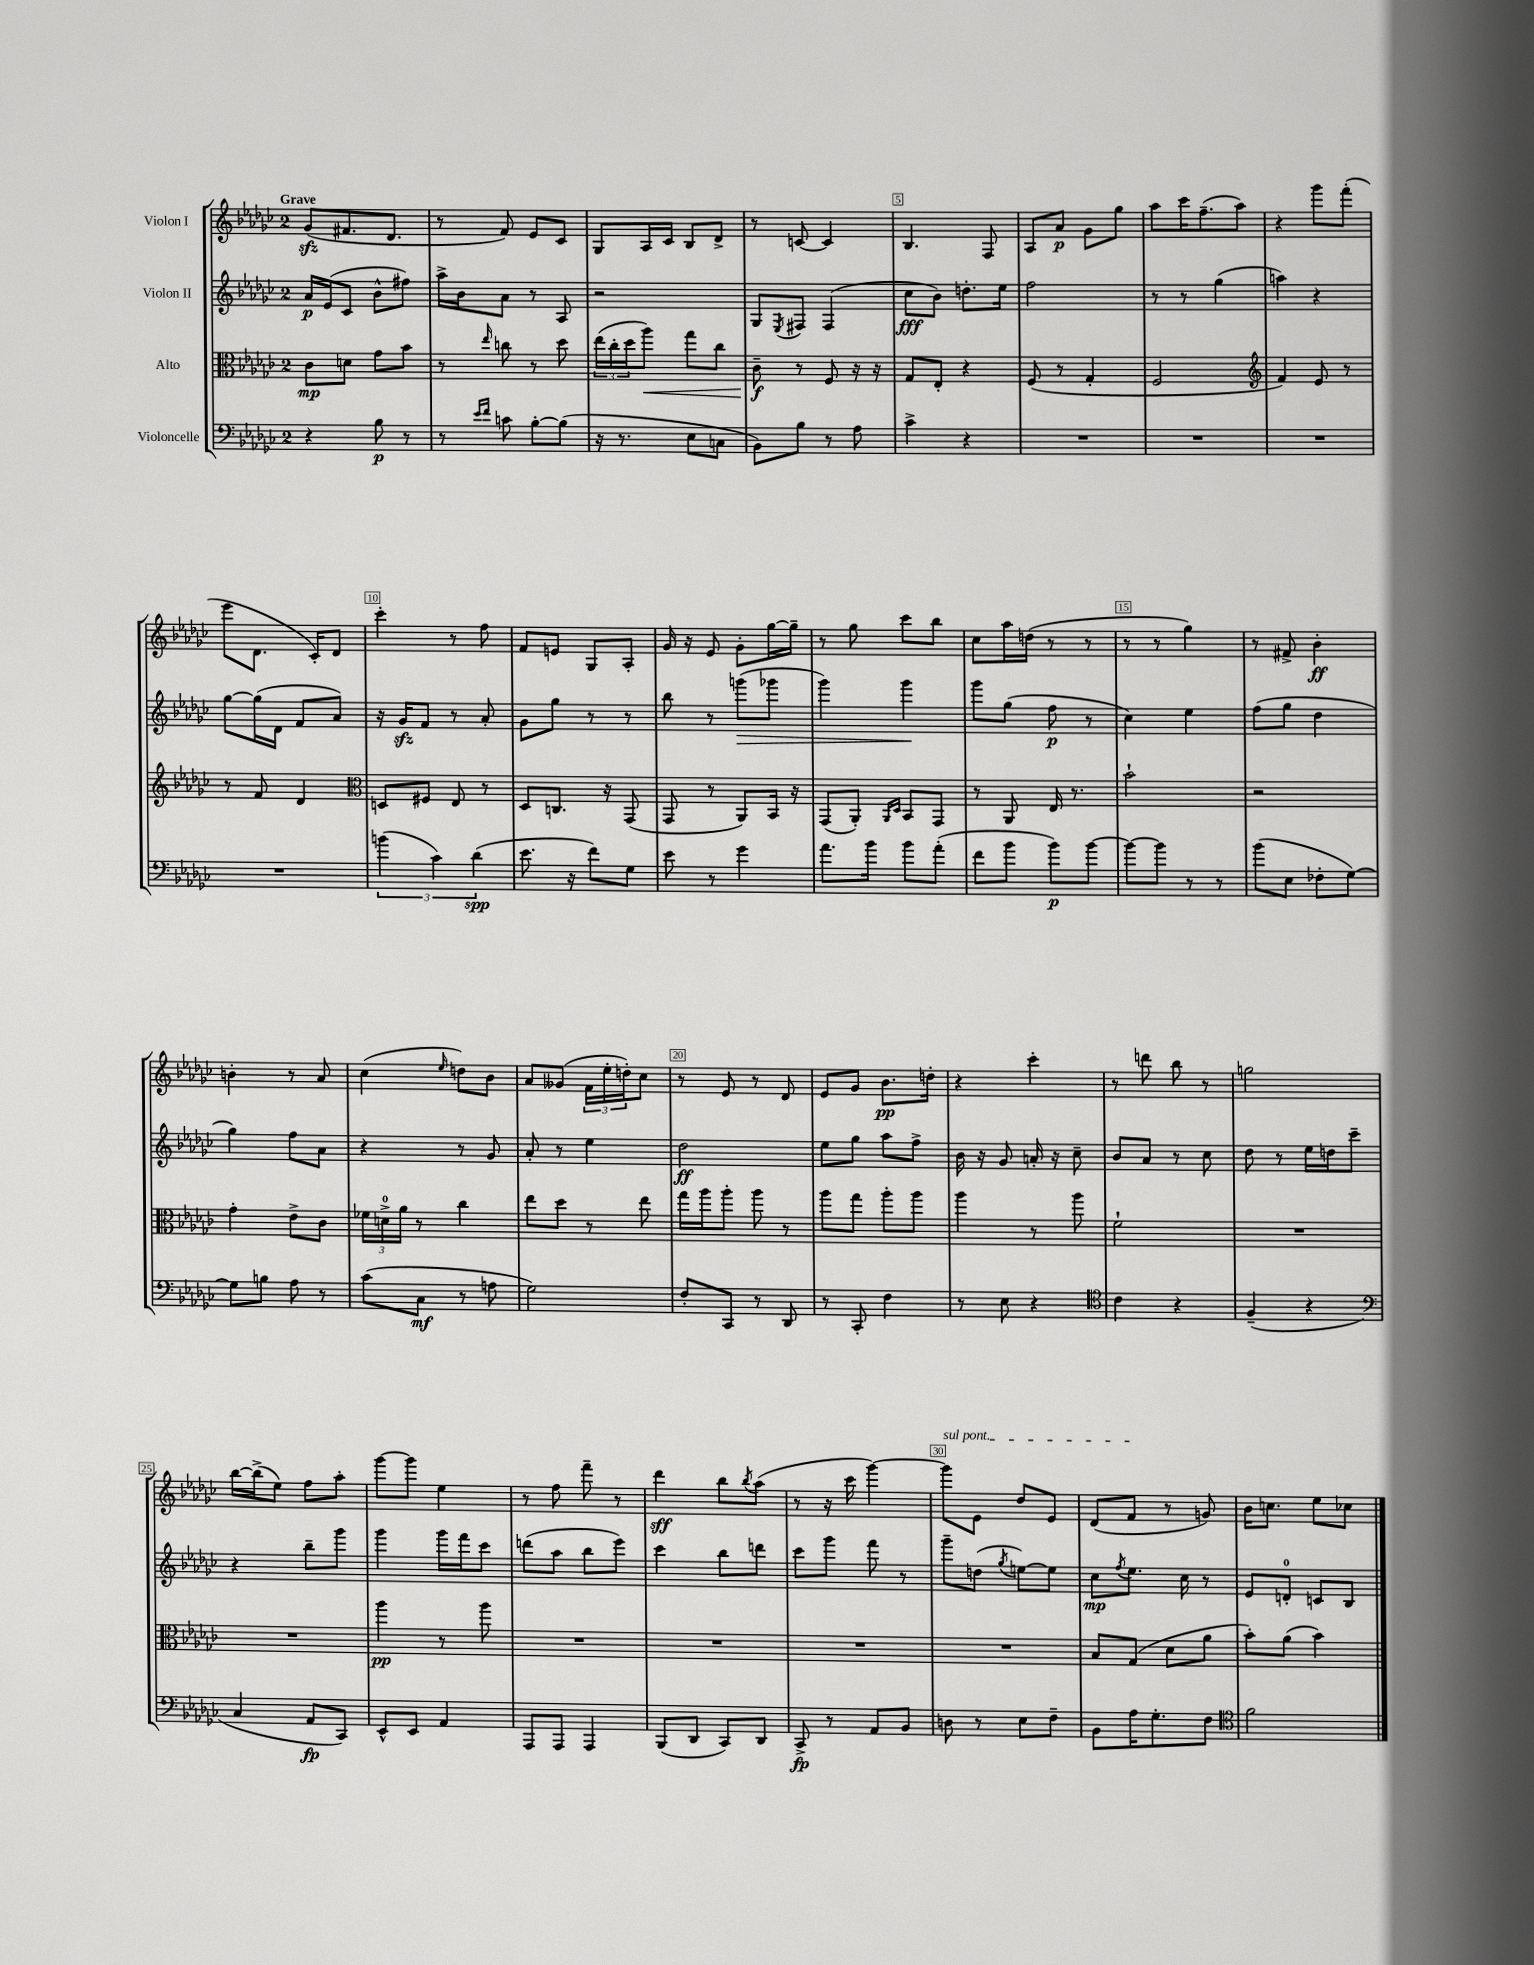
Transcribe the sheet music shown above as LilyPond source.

<<
\new StaffGroup <<
\new Staff = "s0" \with { instrumentName = "Violon I" } {
    \clef treble \key ges \major \once \override Staff.TimeSignature.style = #'single-digit \time 2/4 \tempo "Grave"
    ges'8\sfz( fis'8. des'8. |
    r8 f'8) ees'8 ces'8 |
    ges8 aes16 ces'16 bes8 des'8-> |
    r8 c'8~ c'4 |
    bes4. f8 |
    aes8 aes'8\p ges'8 ges''8 |
    aes''8 ces'''16 f''8.--( aes''8) |
    r4 ges'''8 f'''8-.( |
    ees'''8 des'8. ces'16-.) des'8 |
    ces'''4-. r8 f''8 |
    f'8 e'8 ges8 aes8-. |
    ges'16 r16 ees'8 ges'8-. ges''16~ ges''16-- |
    r8 ges''8 ces'''8 bes''8 |
    ces''8 aes''16 d''16( r8 r8 |
    r8 r8 ges''4) |
    r8 fis'8-> bes'4-.\ff |
    b'4-. r8 aes'8 |
    ces''4( \grace { ees''16 } d''8) bes'8 |
    aes'8 geses'8( \tuplet 3/2 { f'16 ees''16-. d''16-.) } ces''8 |
    r8 ees'8 r8 des'8 |
    ees'8 ges'8 bes'8.\pp d''16-. |
    r4 ces'''4-. |
    r8 d'''8 bes''8 r8 |
    g''2 |
    bes''16~ bes''16->( ees''8) f''8 aes''8-. |
    ges'''8~ ges'''8 ees''4 |
    r8 f''8 f'''8-- r8 |
    des'''4\sff bes''8 \acciaccatura { bes''8 } aes''8( |
    r8 r16 ces'''16 ges'''4~) |
    \once \override TextSpanner.bound-details.left.text = \markup { \italic "sul pont." } ges'''8\startTextSpan ees'8 des''8 ees'8 |
    des'8( f'8\stopTextSpan r8 g'8) |
    bes'16 c''8. ees''8 ces''8 \bar "|." |
}
\new Staff = "s1" \with { instrumentName = "Violon II" } {
    \clef treble \key ges \major \once \override Staff.TimeSignature.style = #'single-digit \time 2/4
    aes'16\p ees'16( ces'8 bes'8-^ fis''8) |
    aes''16-> bes'16 aes'8 r8 aes8 |
    r2 |
    ges8 \acciaccatura { ees8 } fis8 fis4( |
    ces''8\fff bes'8) d''8.-. ees''16 |
    f''2 |
    r8 r8 ges''4( |
    a''4) r4 |
    ges''8~ ges''16( des'16 f'8 aes'8) |
    r16 ges'16\sfz f'8 r8 aes'8-. |
    ges'8 ges''8 r8 r8 |
    bes''8 r8 g'''8\>( ges'''8 |
    ges'''4) ges'''4\! |
    ges'''8 ges''8( f''8\p r8 |
    ces''4) ees''4 |
    f''8( ges''8 des''4 |
    ges''4) f''8 aes'8 |
    r4 r8 ges'8 |
    aes'8-. r8 ees''4 |
    des''2\ff |
    ees''8 ges''8 aes''8 f''8-> |
    bes'16 r16 ges'8 a'16-. r16 ces''8-- |
    bes'8 aes'8 r8 ces''8 |
    des''8 r8 ees''16 d''16 ces'''8-- |
    r4 bes''8-- ges'''8 |
    ges'''4 ges'''16 f'''16 ces'''8 |
    d'''8( aes''8 bes''8 ees'''8) |
    ces'''4 bes''8 d'''8 |
    ces'''8 ges'''8 f'''8 r8 |
    ges'''8-- d''8( \acciaccatura { ges''8 } e''8~) e''8 |
    ces''8\mp \acciaccatura { f''8 } ees''8. ces''16 r8 |
    ees'8 d'8-0-. c'8 bes8 \bar "|." |
}
\new Staff = "s2" \with { instrumentName = "Alto" } {
    \clef alto \key ges \major \once \override Staff.TimeSignature.style = #'single-digit \time 2/4
    ces'8\mp d'8 ges'8 bes'8 |
    r8 \grace { ees''16 } c''8 r8 des''8 |
    \tuplet 3/2 { ees''16( ces''16-. des''16 } aes''8\<) ges''8 ces''8 |
    ces'8--\f\! r8 f8 r16 r16 |
    ges8 ees8-. r4 |
    f8( r8 ges4-. |
    f2 |
    \clef treble f'4) ees'8 r8 |
    r8 f'8 des'4 |
    \clef alto d8 fis8 ees8 r8 |
    des8 c8. r16 ges,8( |
    ges,8 r8 aes,8) bes,16 r16 |
    ges,8( aes,8-.) \grace { aes,16 des16 } bes,8 ges,8 |
    r8 aes,8 ees16 r8. |
    bes'2-! |
    r2 |
    ges'4-. ees'8-> ces'8 |
    \tuplet 3/2 { fes'16 d'16-0-> aes'16 } r8 ces''4 |
    ees''8 des''8 r8 ees''8 |
    ges''16 aes''16 aes''8-. aes''8 r8 |
    aes''8 ges''8 aes''8-. aes''8 |
    aes''4 r8 aes''8 |
    f'2-! |
    R2 |
    R2 |
    aes''4\pp r8 aes''8 |
    R2 |
    R2 |
    R2 |
    R2 |
    bes8 ges8( des'8 aes'8 |
    bes'8-.) aes'8( bes'4) \bar "|." |
}
\new Staff = "s3" \with { instrumentName = "Violoncelle" } {
    \clef bass \key ges \major \once \override Staff.TimeSignature.style = #'single-digit \time 2/4
    r4 bes8\p r8 |
    r8 \grace { ees'16 f'16 } c'8 bes8~-. bes8( |
    r16 r8. ees8 c8 |
    bes,8) bes8 r8 aes8 |
    ces'4-> r4 |
    R2 |
    R2 |
    R2 |
    R2 |
    \tuplet 3/2 { b'4( ces'4) des'4\spp( } |
    ees'8. r16 f'8) ges8 |
    ees'8 r8 ges'4 |
    aes'8. bes'16 bes'8 aes'8-.( |
    f'8 bes'8 bes'8\p) bes'8~ |
    bes'8~ bes'8 r8 r8 |
    bes'8( ees8 fes8-. ges8~) |
    ges8 b8 aes8 r8 |
    ces'8( ces8\mf r8 a8 |
    ges2) |
    f8-. ces,8 r8 des,8 |
    r8 ces,8-. f4 |
    r8 ees8 r4 |
    \clef tenor ces'4 r4 |
    f4--( r4 |
    \clef bass ces4 aes,8\fp ces,8) |
    ees,8-^ ees,8 aes,4 |
    aes,,8 aes,,8 aes,,4 |
    bes,,8( des,8 ces,8) des,8 |
    ces,8->\fp r8 aes,8 bes,8 |
    d8 r8 ees8 f8-- |
    bes,8 aes16 ges8.-. f8 |
    \clef tenor f'2 \bar "|." |
}
>>
>>
\layout { \context { \Score \override BarNumber.break-visibility = ##(#f #t #t) barNumberVisibility = #(every-nth-bar-number-visible 5) \override BarNumber.stencil = #(make-stencil-boxer 0.1 0.3 ly:text-interface::print) } }
